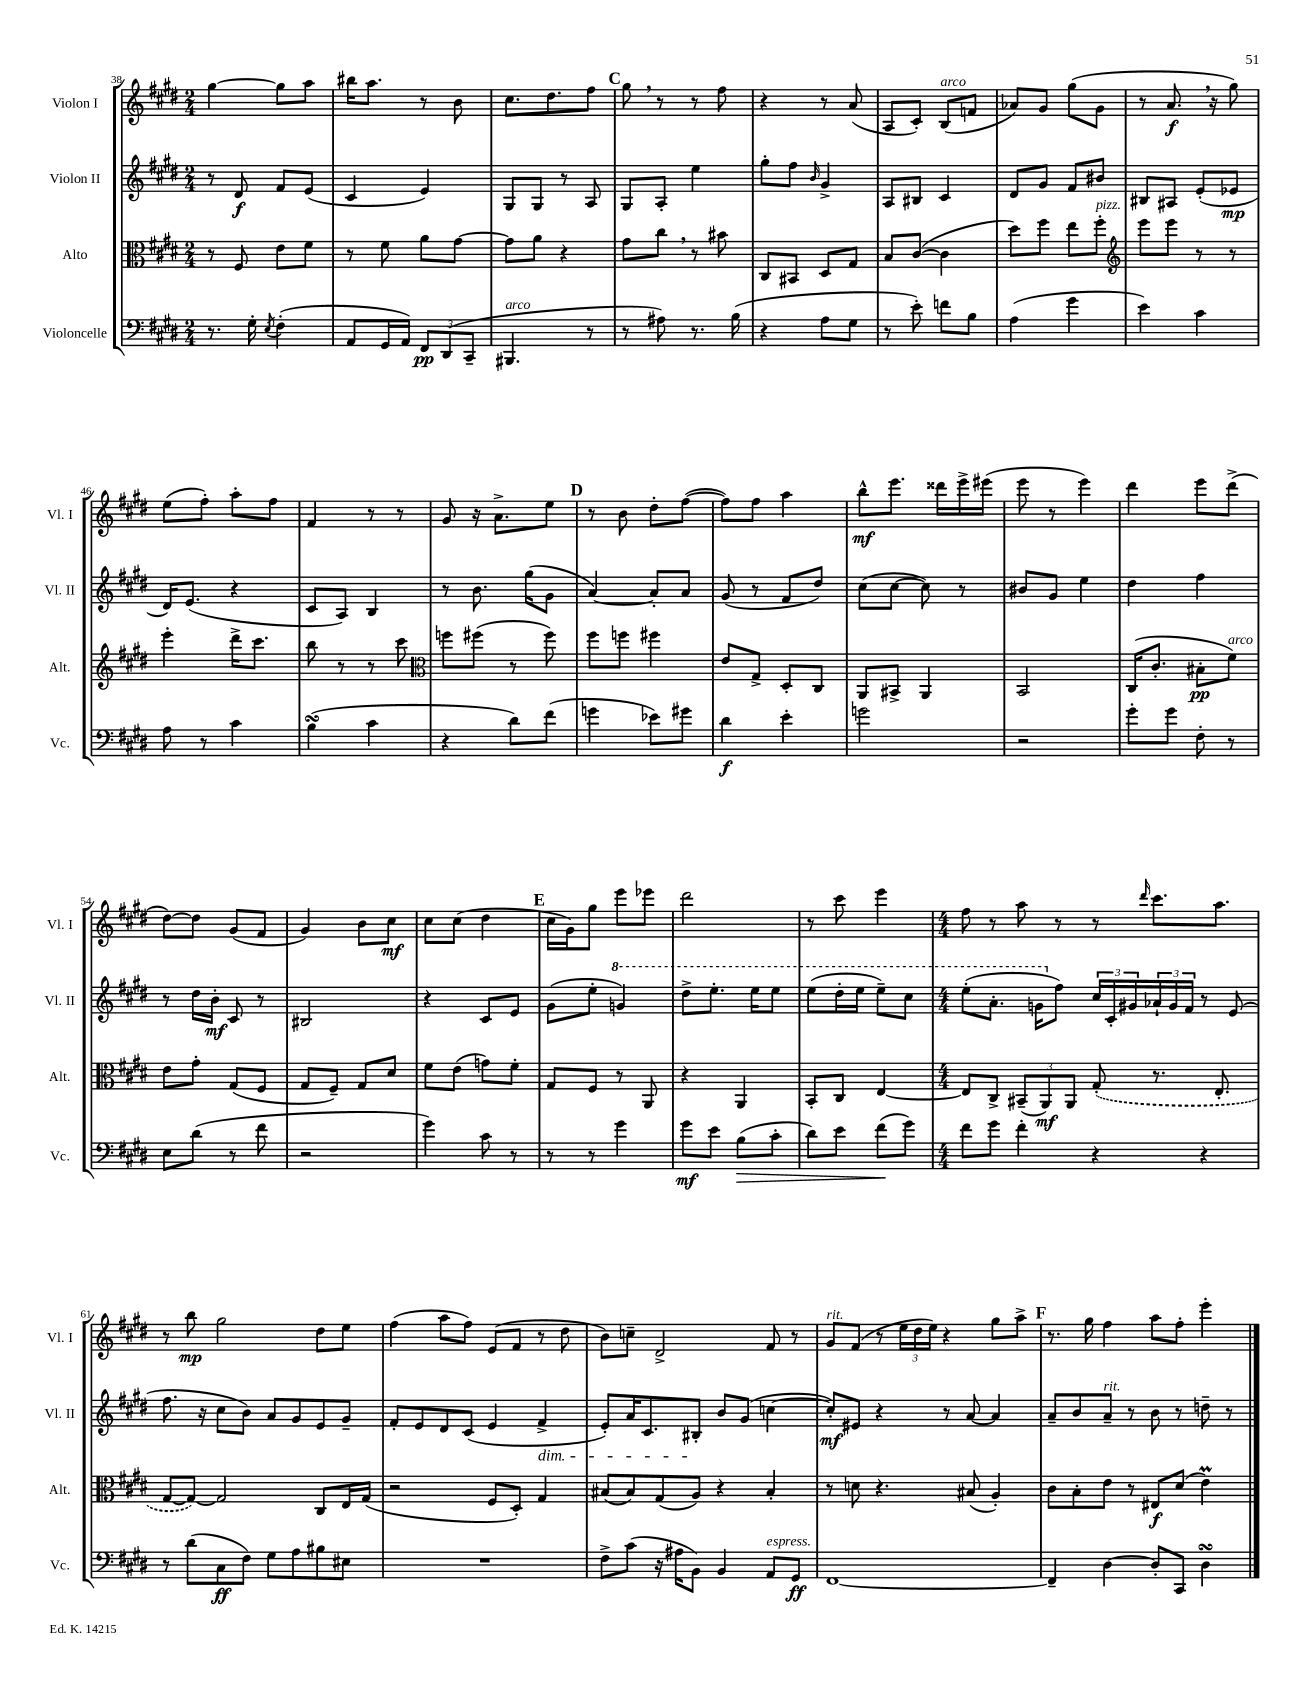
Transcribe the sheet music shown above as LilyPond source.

<<
\new StaffGroup <<
\new Staff = "s0" \with { instrumentName = "Violon I" shortInstrumentName = "Vl. I" } {
    \clef treble \key e \major \numericTimeSignature \time 2/4
    gis''4~ gis''8 a''8 |
    bis''16 a''8. r8 b'8 |
    cis''8. dis''8. fis''8 |
    \mark \markup { \bold "C" } gis''8 \breathe r8 r8 fis''8 |
    r4 r8 a'8( |
    a8 cis'8-.) b8^\markup { \italic "arco" }( f'8 |
    aes'8) gis'8 gis''8( gis'8 |
    r8 a'8.\f \breathe r16 gis''8) |
    e''8( fis''8-.) a''8-. fis''8 |
    fis'4 r8 r8 |
    gis'8 r16 a'8.-> e''8 |
    \mark \markup { \bold "D" } r8 b'8 dis''8-. fis''8~( |
    fis''8) fis''8 a''4 |
    b''8-^\mf e'''8. disis'''16 e'''16-> eis'''16( |
    e'''8 r8 e'''4) |
    dis'''4 e'''8 dis'''8->( |
    dis''8~) dis''8 gis'8( fis'8 |
    gis'4) b'8 cis''8\mf |
    cis''8 cis''8( dis''4 |
    \mark \markup { \bold "E" } cis''16 gis'16) gis''8 e'''8 ees'''8 |
    dis'''2 |
    r8 cis'''8 e'''4 |
    \numericTimeSignature \time 4/4 fis''8 r8 a''8 r8 r8 \grace { dis'''16 } cis'''8. a''8. |
    r8 b''8\mp gis''2 dis''8 e''8 |
    fis''4( a''8 fis''8) e'8( fis'8 r8 dis''8 |
    b'8) c''8-- dis'2-> fis'8 r8 |
    gis'8^\markup { \italic "rit." } fis'8( r8 \tuplet 3/2 { e''16 dis''16 e''16) } r4 gis''8 a''8-> |
    \mark \markup { \bold "F" } r8. gis''16 fis''4 a''8 fis''8-. e'''4-. \bar "|." |
}
\new Staff = "s1" \with { instrumentName = "Violon II" shortInstrumentName = "Vl. II" } {
    \clef treble \key e \major \numericTimeSignature \time 2/4
    r8 dis'8\f fis'8 e'8( |
    cis'4 e'4) |
    gis8 gis8 r8 a8 |
    \mark \markup { \bold "C" } gis8 a8-. e''4 |
    gis''8-. fis''8 \grace { b'16 } gis'4-> |
    a8 bis8 cis'4 |
    dis'8 gis'8 fis'8 bis'8 |
    bis8 ais8 e'8-.( ees'8\mp |
    dis'16) e'8.( r4 |
    cis'8 a8) b4 |
    r8 b'8. gis''16( gis'8 |
    \mark \markup { \bold "D" } a'4~) a'8-. a'8 |
    gis'8( r8 fis'8 dis''8) |
    cis''8( cis''8~ cis''8) r8 |
    bis'8 gis'8 e''4 |
    dis''4 fis''4 |
    r8 dis''16 b'16-.\mf cis'8 r8 |
    bis2 |
    r4 cis'8 e'8 |
    \mark \markup { \bold "E" } gis'8( e''8-. \ottava #1 g''4) |
    dis'''8-> e'''8.-. e'''16 e'''8 |
    e'''8( dis'''16-. e'''16 e'''8--) cis'''8 |
    \numericTimeSignature \time 4/4 e'''8-.( a''8.-. g''16 \ottava #0 fis''8) \tuplet 3/2 { cis''16 cis'16-. gis'!16 } \tuplet 3/2 { aes'16-! gis'16 fis'16 } r8 e'8( |
    fis''8. r16 cis''8 b'8) a'8 gis'8 e'8 gis'8-- |
    fis'8-. e'8 dis'8 cis'8( e'4 fis'4->\dim |
    e'8-.) a'16 cis'8. bis8-.\! b'8 gis'8( c''4~ |
    c''8-.\mf) eis'8 r4 r8 a'8~ a'4 |
    \mark \markup { \bold "F" } a'8-- b'8 a'8--^\markup { \italic "rit." } r8 b'8 r8 d''8-- r8 \bar "|." |
}
\new Staff = "s2" \with { instrumentName = "Alto" shortInstrumentName = "Alt." } {
    \clef alto \key e \major \numericTimeSignature \time 2/4
    r8 fis8 e'8 fis'8 |
    r8 fis'8 a'8 gis'8~ |
    gis'8 a'8 r4 |
    \mark \markup { \bold "C" } gis'8 cis''8 \breathe r8 bis'8 |
    cis8 bis,8 dis8 gis8 |
    b8 cis'8~( cis'4 |
    dis''8) fis''8 e''8 fis''8-.^\markup { \italic "pizz." } |
    \clef treble e'''8 e'''8 r8 r8 |
    e'''4-. dis'''16-> cis'''8. |
    b''8 r8 r8 cis'''8 |
    \clef alto f''8 fis''8( r8 fis''8) |
    \mark \markup { \bold "D" } fis''8 f''8 fis''4 |
    e'8 gis8-> dis8-. cis8 |
    a,8 bis,8-> a,4 |
    b,2 |
    cis16( cis'8.-. bis8-.\pp fis'8^\markup { \italic "arco" }) |
    e'8 gis'8-. gis8( fis8 |
    gis8 fis8--) gis8 dis'8 |
    fis'8 e'8( g'8) fis'8-. |
    \mark \markup { \bold "E" } gis8 fis8 r8 a,8 |
    r4 a,4 |
    b,8-. cis8 e4~ |
    \numericTimeSignature \time 4/4 e8 cis8-> \tuplet 3/2 { bis,8--( a,8\mf) a,8 } \once \slurDashed gis8-.( r8. e8.-. |
    gis8~ gis8~) gis2 cis8 e16 gis16( |
    r2 fis8 dis8-.) gis4 |
    bis8( bis8) gis8( a8) r4 bis4-. |
    r8 d'8 r4. bis8( a4-.) |
    \mark \markup { \bold "F" } cis'8 b8-. e'8 r8 eis8\f dis'8( e'4\prall) \bar "|." |
}
\new Staff = "s3" \with { instrumentName = "Violoncelle" shortInstrumentName = "Vc." } {
    \clef bass \key e \major \numericTimeSignature \time 2/4
    r8. gis16-. \acciaccatura { e8 } fis4-.( |
    a,8 gis,16 a,16) \tuplet 3/2 { fis,8\pp dis,8( cis,8-- } |
    bis,,4.^\markup { \italic "arco" } r8 |
    \mark \markup { \bold "C" } r8 ais8) r8. b16( |
    r4 a8 gis8 |
    r8 e'8-.) f'8 b8 |
    a4( gis'4 |
    e'4) cis'4 |
    a8 r8 cis'4 |
    b4\turn( cis'4 |
    r4 dis'8) fis'8( |
    \mark \markup { \bold "D" } g'4 ees'8) gis'8 |
    dis'4\f e'4-. |
    g'2 |
    r2 |
    gis'8-. gis'8 fis8-. r8 |
    e8 dis'8( r8 fis'8 |
    r2 |
    gis'4) cis'8 r8 |
    \mark \markup { \bold "E" } r8 r8 gis'4 |
    gis'8\mf e'8 b8\>( cis'8-. |
    dis'8) e'8 fis'8\!( gis'8) |
    \numericTimeSignature \time 4/4 fis'8 gis'8 fis'4-. r4 r4 |
    r8 dis'8( cis8\ff fis8) gis8 a8 bis8 eis8 |
    R1 |
    fis8-> cis'8( r16 ais16 b,8) b,4 a,8^\markup { \italic "espress." } gis,8\ff |
    fis,1~ |
    \mark \markup { \bold "F" } fis,4-- dis4~ dis8-. cis,8 dis4\turn \bar "|." |
}
>>
>>
\layout { \context { \Score currentBarNumber = #38 } }
